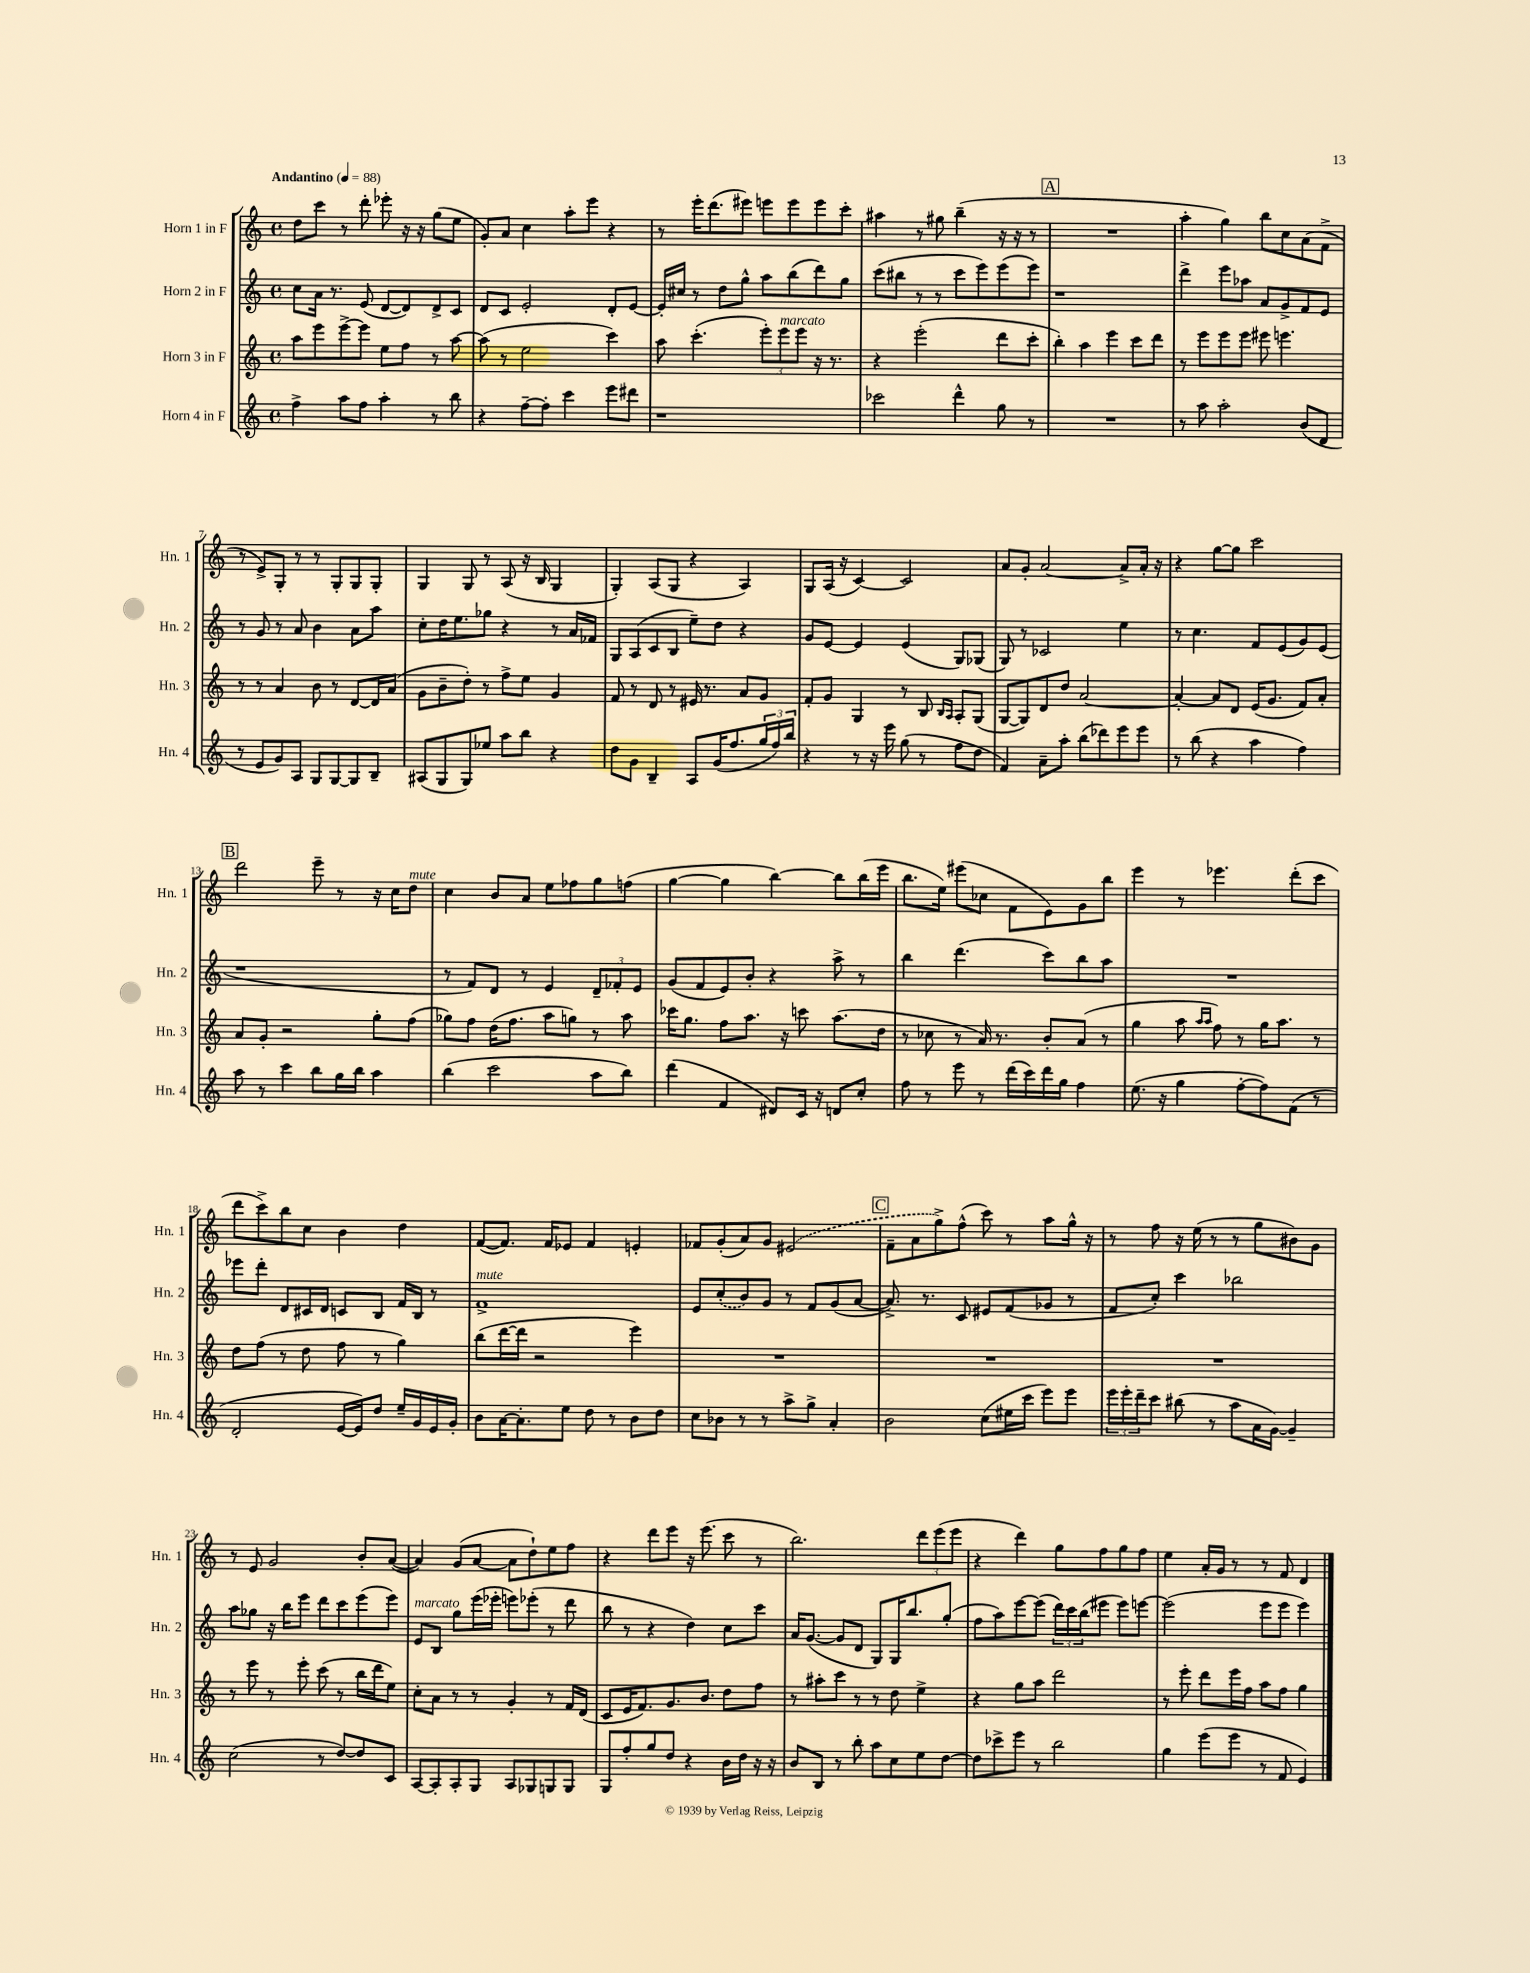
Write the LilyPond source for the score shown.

<<
\new StaffGroup <<
\new Staff = "s0" \with { instrumentName = "Horn 1 in F" shortInstrumentName = "Hn. 1" } {
    \clef treble \key c \major \defaultTimeSignature \time 4/4 \tempo "Andantino" 4 = 88
    d''8 c'''8 r8 d'''8-. ees'''8-. r16 r16 g''8( e''8 |
    g'8-.) a'8 c''4 a''8-. e'''8 r4 |
    r8 e'''16-. d'''8.( eis'''8) e'''8 e'''8 e'''8 c'''8-. |
    ais''4 r8 gis''8 b''4--( r16 r16 r8 |
    \mark \markup { \box "A" } R1 |
    a''4-. g''4) b''8 c''8 a'8( f'8-> |
    r8 e'8->) g8-. r8 r8 g8-. g8 g8-. |
    g4 g8 r8 a8( r16 b16 g4 |
    g4-.) a8( g8 r4 a4) |
    g8 a16( r16 c'4~) c'2 |
    a'8 g'8-. a'2~ a'8-> a'16-. r16 |
    r4 g''8~ g''8 c'''2 |
    \mark \markup { \box "B" } d'''2 e'''8-- r8 r16 c''16 d''8^\markup { \italic "mute" } |
    c''4 b'8 a'8 e''8 fes''8 g''8 f''8( |
    g''4~ g''4 b''4~) b''8 b''16( e'''16 |
    b''8. e''16) eis'''8( ces''8 f'8 e'8) g'8 b''8 |
    e'''4 r8 ees'''4. d'''8-.( c'''8 |
    d'''8 c'''8->) b''8 c''8 b'4 d''4 |
    f'8~( f'8.) f'16 ees'8 f'4 e'4-. |
    fes'8 g'8-.( a'8) g'8 \once \slurDashed eis'2( |
    \mark \markup { \box "C" } f'8-- a'8 g''8->) f''8-^( c'''8) r8 a''8 g''16-^ r16 |
    r8 f''8 r16 e''16( r8 r8 g''8 bis'8) g'8 |
    r8 e'8 g'2 b'8-. a'8~( |
    a'4) g'8( a'8~ a'8 d''8-!) e''8 f''8 |
    r4 d'''8 e'''8 r16 e'''8.( c'''8 r8 |
    b''2.) \tuplet 3/2 { d'''8 e'''8( e'''8 } |
    r4 d'''4) g''8 f''8 g''8 f''8 |
    e''4 a'16-. g'16 r8 r8 f'8 d'4 \bar "|." |
}
\new Staff = "s1" \with { instrumentName = "Horn 2 in F" shortInstrumentName = "Hn. 2" } {
    \clef treble \key c \major \defaultTimeSignature \time 4/4
    c''8 a'16 r8. e'8( d'8~ d'8) d'8-> c'8 |
    d'8 c'8 e'2-. d'8-. e'8~ |
    e'16-. cis''16 r8 d''8 g''8-^ a''8 b''8( d'''8) g''8 |
    c'''8( bis''8 r8 r8 c'''8 e'''8) e'''8( e'''8) |
    \mark \markup { \box "A" } r1 |
    d'''4-> e'''8 aes''8 a'8 g'8-> f'8 e'8 |
    r8 g'8 r8 a'8 b'4 a'8 a''8 |
    c''8-. d''16 e''8. ges''8 r4 r8 a'16 fes'16 |
    g8 a8( c'8 b8 e''8--) d''8 r4 |
    g'8 e'8~ e'4 e'4( g8) ges8( |
    g8) r8 ces'2 e''4 |
    r8 c''4. f'8 e'8( g'8) e'8( |
    \mark \markup { \box "B" } r1 |
    r8 f'8) d'8 r8 e'4 \tuplet 3/2 { d'8-- fes'8-. e'8 } |
    g'8( f'8 e'8) b'8-. r4 a''8-> r8 |
    b''4 d'''4.( c'''8) b''8 a''8 |
    R1 |
    ees'''8 d'''8-. d'8 cis'16 d'16 c'8 b8 f'16 b16 r8 |
    f'1->^\markup { \italic "mute" } |
    e'8 \once \slurDashed c''8-.( b'8) g'8 r8 f'8 g'8( a'8~ |
    \mark \markup { \box "C" } a'8.->) r8. c'8 eis'8 f'8( ges'8 r8 |
    f'8 c''8-.) c'''4 bes''2 |
    a''8 ges''8 r16 b''16 e'''8 d'''8 c'''8 e'''8( e'''8) |
    e'8^\markup { \italic "marcato" } b8 g''8 e'''16( ees'''16-. e'''8) ees'''8-.( r8 d'''8 |
    b''8 r8 r4 d''4) c''8 c'''8 |
    a'16 g'8.~( g'8 d'8 g8) g16 b''8. g''8-.( |
    f''8 a''8) e'''8~ e'''8( \tuplet 3/2 { d'''16) c'''16 b''16( } eis'''8 eis'''8) e'''8~ |
    e'''2( e'''8 e'''8 e'''4) \bar "|." |
}
\new Staff = "s2" \with { instrumentName = "Horn 3 in F" shortInstrumentName = "Hn. 3" } {
    \clef treble \key c \major \defaultTimeSignature \time 4/4
    a''8 e'''8 e'''8~-> e'''8 e''8 f''8 r8 a''8~ |
    a''8( r8 e''2 c'''4) |
    a''8 c'''4.-.( \tuplet 3/2 { e'''8-.) e'''8^\markup { \italic "marcato" } e'''8 } r16 r8. |
    r4 e'''2-.( d'''8 c'''8-. |
    \mark \markup { \box "A" } b''4-.) a''4 e'''4 c'''8 d'''8 |
    r8 e'''8 e'''8 e'''8 eis'''8 e'''4. |
    r8 r8 a'4 b'8 r8 d'8~ d'16 a'16( |
    g'8 b'8-- d''8-.) r8 f''8-> e''8 g'4 |
    f'8 r8 d'8 r8 eis'16 r8. a'8 g'8 |
    f'8-. g'8 g4 r8 b8 \grace { b16 a16 } a8-. g8( |
    g8~ g8) d'8 d''8 a'2~ |
    a'4~-. a'8 d'8 e'16( g'8. f'8) a'8-. |
    \mark \markup { \box "B" } a'8 g'8-. r2 g''8-. f''8( |
    ges''8) f''8 d''16( f''8. a''8 g''8) r8 a''8 |
    ces'''16 g''8. f''8 a''8. r16 c'''8 a''8.( d''16 |
    r8 ces''8 r8 a'16) r8. b'8-. a'8( r8 |
    g''4 a''8 \grace { a''16 a''16 } f''8) r8 g''16 a''8. r8 |
    d''8 f''8( r8 d''8 f''8 r8 g''4) |
    b''8( d'''16~ d'''16 r2 e'''4) |
    R1 |
    \mark \markup { \box "C" } R1 |
    R1 |
    r8 e'''8 r8 e'''8-. c'''8( r8 b''16 d'''16 e''8) |
    c''8-. a'8 r8 r8 g'4-. r8 f'16 d'16( |
    c'8 e'16 f'8.) g'8. b'8. d''8 f''8 |
    r8 ais''8-. c'''8 r8 r8 d''8 e''4-> |
    r4 g''8 a''8 d'''2 |
    r8 e'''8-. d'''8 e'''16 f''16 a''8 f''8 g''4 \bar "|." |
}
\new Staff = "s3" \with { instrumentName = "Horn 4 in F" shortInstrumentName = "Hn. 4" } {
    \clef treble \key c \major \defaultTimeSignature \time 4/4
    f''4-> a''8 f''8 a''4-. r8 b''8 |
    r4 f''8~-- f''8-. c'''4 e'''8 dis'''8 |
    r1 |
    ces'''2 d'''4-^ g''8 r8 |
    \mark \markup { \box "A" } R1 |
    r8 a''8 a''2-. b'8( d'8 |
    r8 e'8 g'8) a8 g8 g8~ g8 b8-- |
    ais8( g8 g8) ees''8 a''8 b''8 r4 |
    d''8 g'8 b4-- a8 g'16( f''8. \tuplet 3/2 { g''16 f''16) b''16 } |
    r4 r8 r16 e'''16 g''8( r8 f''8 d''8 |
    f'4) a'8-- a''8-. b''8( des'''8) e'''8 e'''8 |
    r8 b''8( r4 a''4 f''4) |
    \mark \markup { \box "B" } a''8 r8 c'''4 b''8 g''16 b''16 a''4 |
    b''4( c'''2 a''8 b''8) |
    d'''4( f'4 dis'8) c'16 r16 d'8 c''8-. |
    f''8 r8 e'''8 r8 d'''16( c'''16) d'''16 g''16 f''4 |
    e''8.( r16 g''4 f''8~-. f''8) f'8( r8 |
    d'2-. e'16~ e'16) d''8 e''16-- g'16 e'16 g'16-. |
    b'8 a'16~ a'8.-. e''8 d''8 r8 b'8 d''8 |
    c''8 bes'8 r8 r8 a''8-> g''8-> a'4-. |
    \mark \markup { \box "C" } b'2 c''8( eis''16 c'''16 e'''8) e'''8 |
    \tuplet 3/2 { e'''16 e'''16-. d'''16-- } c'''8 bis''8( r8 a''8 a'16 g'16~) g'4-- |
    c''2( r8 d''8~) d''8 c'8 |
    a8~ a8-. a8-. g8 a8 ges8 g8 g8 |
    g8 f''8-. g''8 d''8 r4 b'16 d''16 r16 r16 |
    b'8 b8 r8 b''8-. a''8 c''8 e''8 d''8~ |
    d''8 ces'''8-> e'''8 r8 b''2 |
    g''4 e'''8( e'''8 r8 f'8 e'4) \bar "|." |
}
>>
>>
